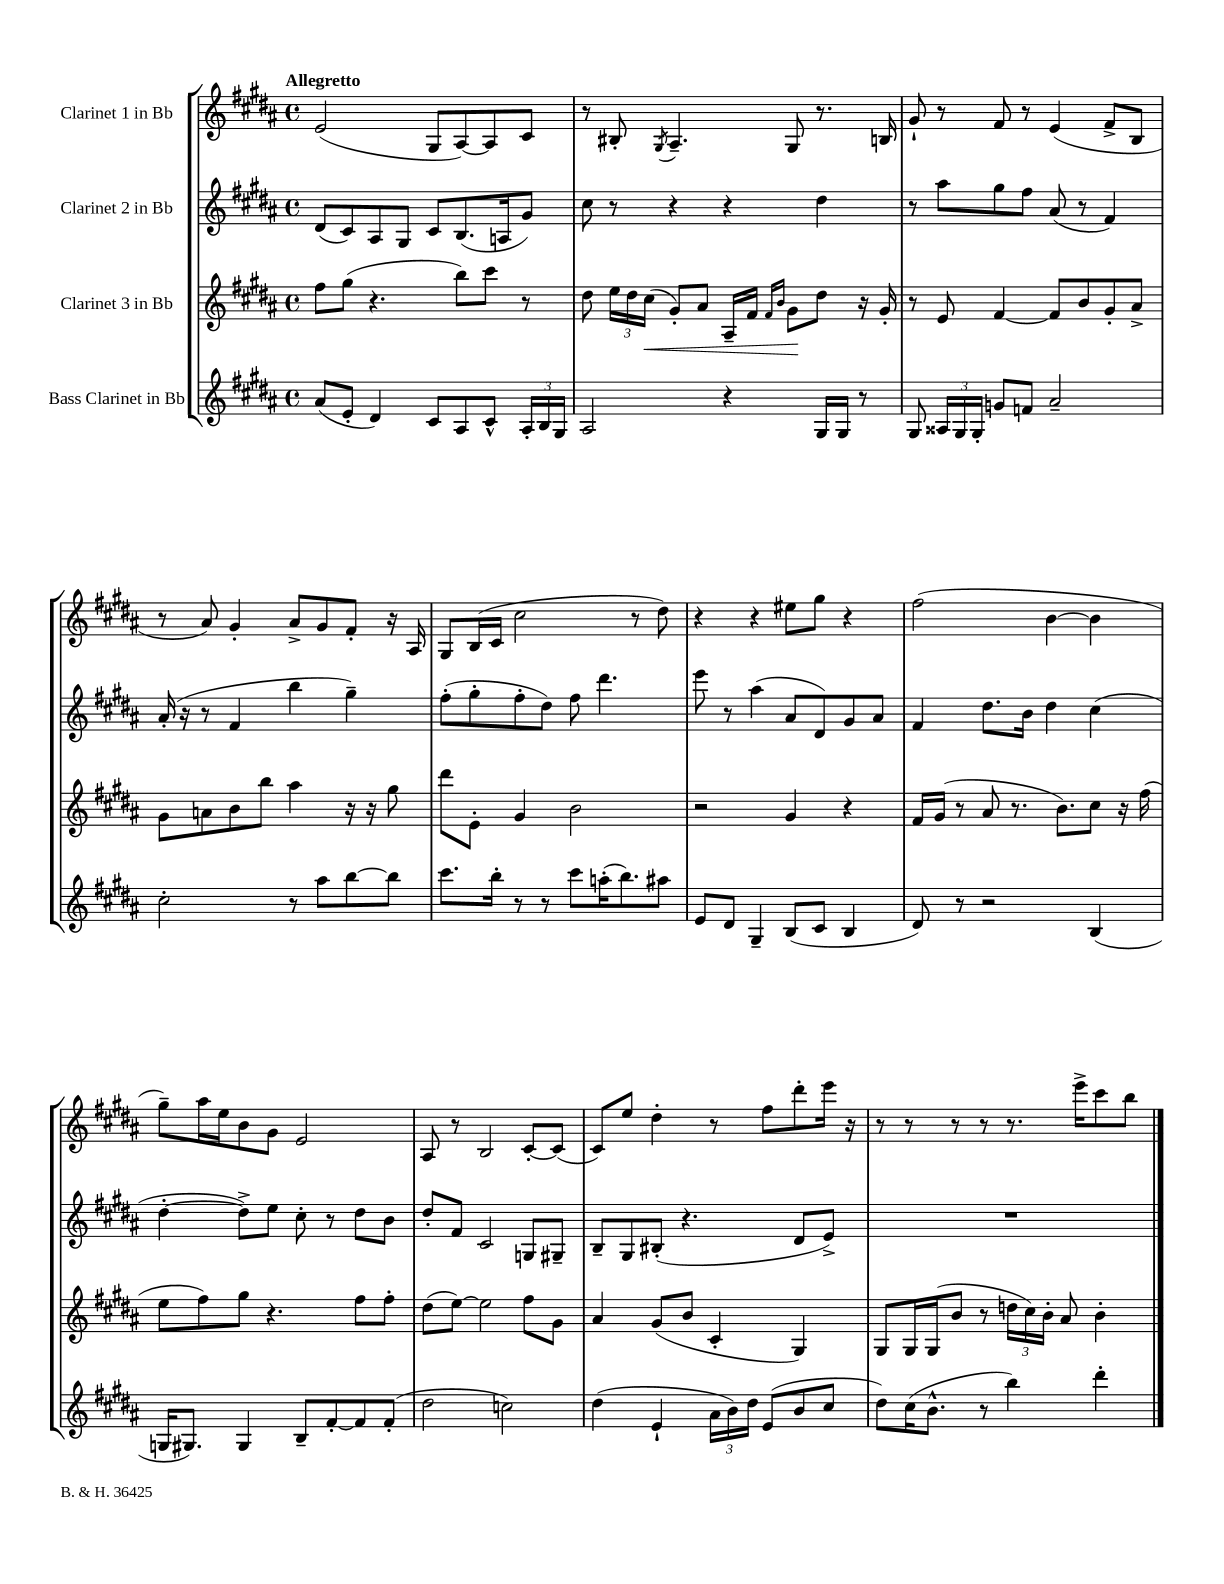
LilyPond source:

<<
\new StaffGroup <<
\new Staff = "s0" \with { instrumentName = "Clarinet 1 in Bb" } {
    \clef treble \key b \major \defaultTimeSignature \time 4/4 \tempo "Allegretto"
    \autoBeamOff e'2( gis8[ ais8~) ais8 cis'8] |
    r8 bis8-. \acciaccatura { gis8 } ais4.-- gis8 r8. b16 |
    gis'8-! r8 fis'8 r8 e'4( fis'8[-> b8] |
    r8 ais'8) gis'4-. ais'8[-> gis'8 fis'8]-. r16 ais16 |
    gis8[ b16( cis'16] cis''2 r8 dis''8) |
    r4 r4 eis''8[ gis''8] r4 |
    fis''2( b'4~ b'4 |
    gis''8[--) ais''16 e''16 b'8 gis'8] e'2 |
    ais8 r8 b2 cis'8[~-. cis'8]( |
    cis'8[) e''8] dis''4-. r8 fis''8[ dis'''8-. e'''16] r16 |
    r8 r8 r8 r8 r8. e'''16[-> cis'''8 b''8] \bar "|." |
}
\new Staff = "s1" \with { instrumentName = "Clarinet 2 in Bb" } {
    \clef treble \key b \major \defaultTimeSignature \time 4/4
    \autoBeamOff dis'8[( cis'8) ais8 gis8] cis'8[ b8.( a16 gis'8]) |
    cis''8 r8 r4 r4 dis''4 |
    r8 ais''8[ gis''8 fis''8] ais'8( r8 fis'4) |
    ais'16-.( r16 r8 fis'4 b''4 gis''4--) |
    fis''8[-.( gis''8-. fis''8-. dis''8]) fis''8 dis'''4. |
    e'''8 r8 ais''4( ais'8[ dis'8) gis'8 ais'8] |
    fis'4 dis''8.[ b'16] dis''4 cis''4( |
    dis''4~-. dis''8[->) e''8] cis''8-. r8 dis''8[ b'8] |
    dis''8[-. fis'8] cis'2 g8[ gis8]-- |
    b8[-- gis8 bis8]-.( r4. dis'8[ e'8]->) |
    R1 \bar "|." |
}
\new Staff = "s2" \with { instrumentName = "Clarinet 3 in Bb" } {
    \clef treble \key b \major \defaultTimeSignature \time 4/4
    \autoBeamOff fis''8[ gis''8]( r4. b''8[) cis'''8] r8 |
    dis''8 \tuplet 3/2 { e''16[ dis''16 cis''16]\<( } gis'8[-.) ais'8] ais16[-- fis'16] \grace { fis'16[ b'16] } gis'8[\! dis''8] r16 gis'16-. |
    r8 e'8 fis'4~ fis'8[ b'8 gis'8-. ais'8]-> |
    gis'8[ a'8 b'8 b''8] ais''4 r16 r16 gis''8 |
    dis'''8[ e'8]-. gis'4 b'2 |
    r2 gis'4 r4 |
    fis'16[ gis'16]( r8 ais'8 r8. b'8.[) cis''8] r16 fis''16( |
    e''8[ fis''8) gis''8] r4. fis''8[ fis''8]-. |
    dis''8[( e''8]~) e''2 fis''8[ gis'8] |
    ais'4 gis'8[( b'8] cis'4-. gis4) |
    gis8[ gis16 gis16( b'8] r8 \tuplet 3/2 { d''16[ cis''16) b'16]-. } ais'8 b'4-. \bar "|." |
}
\new Staff = "s3" \with { instrumentName = "Bass Clarinet in Bb" } {
    \clef treble \key b \major \defaultTimeSignature \time 4/4
    \autoBeamOff ais'8[( e'8]-. dis'4) cis'8[ ais8 cis'8]-^ \tuplet 3/2 { ais16[-. b16 gis16] } |
    ais2 r4 gis16[ gis16] r8 |
    gis8 \tuplet 3/2 { aisis16[ gis16 gis16]-. } g'8[ f'8] ais'2-- |
    cis''2-. r8 ais''8[ b''8~ b''8] |
    cis'''8.[ b''16]-. r8 r8 cis'''8[ a''16-.( b''8.) ais''8] |
    e'8[ dis'8] gis4-- b8[( cis'8] b4 |
    dis'8) r8 r2 b4( |
    g16[ gis8.]) gis4 b8[-- fis'8~-. fis'8 fis'8]-.( |
    dis''2 c''2) |
    dis''4( e'4-! \tuplet 3/2 { ais'16[ b'16) dis''16] } e'8[( b'8 cis''8] |
    dis''8[) cis''16( b'8.]-^ r8 b''4) dis'''4-. \bar "|." |
}
>>
>>
\layout { \context { \Score \remove "Bar_number_engraver" } }
